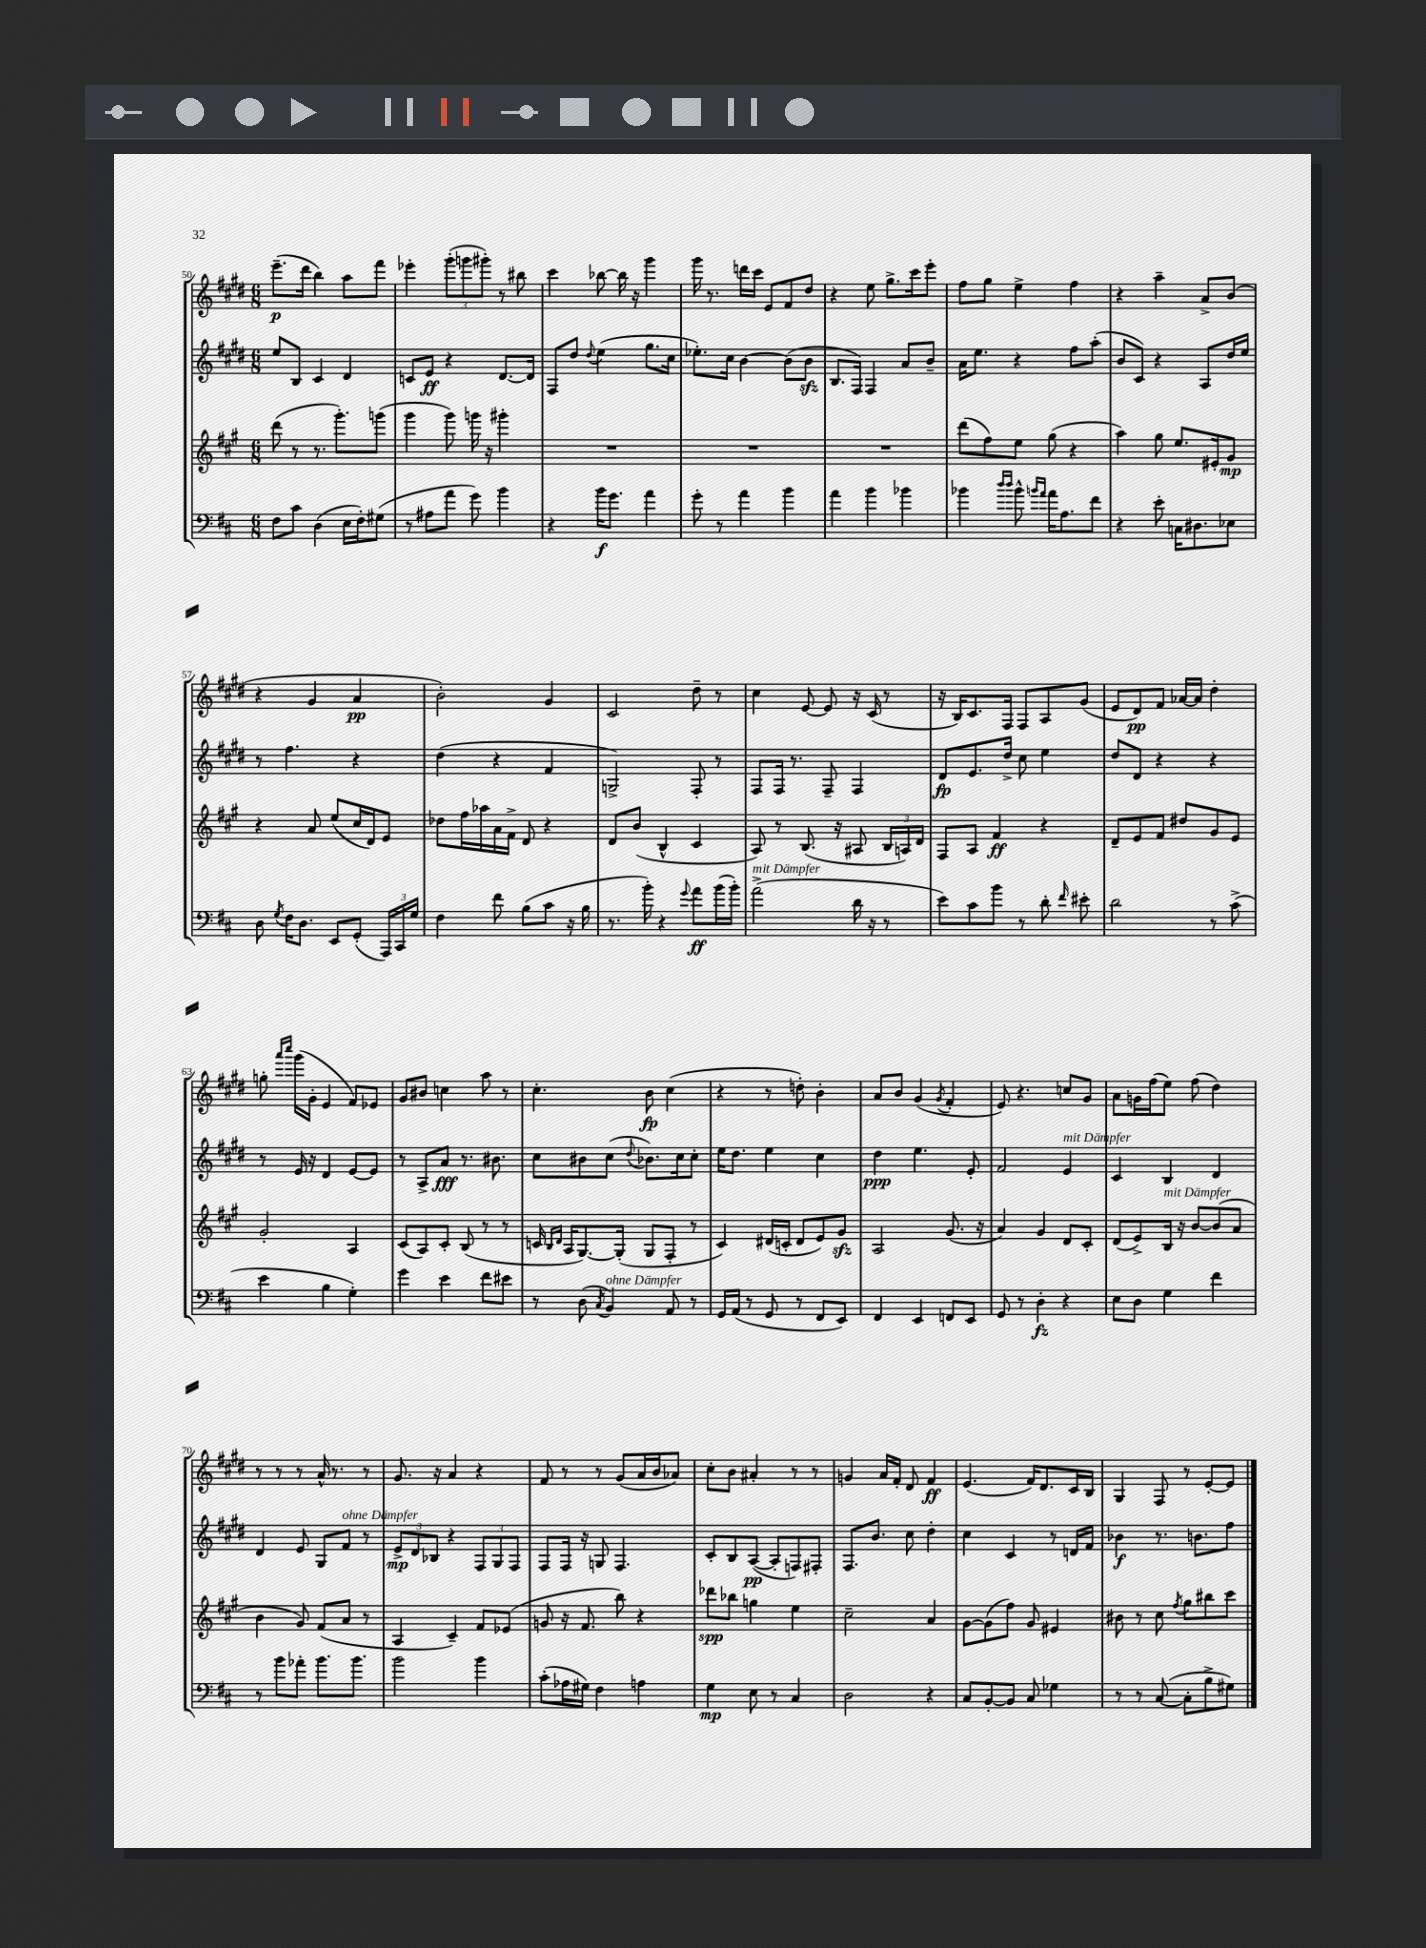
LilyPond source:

<<
\new StaffGroup <<
\new Staff = "s0" {
    \clef treble \key e \major \numericTimeSignature \time 6/8
    \autoBeamOff e'''8.[--\p( dis'''16] b''4) a''8[ fis'''8] |
    ees'''4-. \tuplet 3/2 { gis'''8[-.( g'''8 gis'''8]-.) } r8 bis''8 |
    cis'''4 bes''8~ bes''16 r16 gis'''4 |
    gis'''16 r8. d'''16[ cis'''16] e'8[ fis'8 dis''8] |
    r4 e''8 gis''8.[-> cis'''16 e'''8]-. |
    fis''8[ gis''8] e''4-> fis''4 |
    r4 a''4-- a'8[-> b'8]( |
    r4 gis'4 a'4\pp |
    b'2-.) gis'4 |
    cis'2 dis''8-- r8 |
    cis''4 e'8~ e'8 r16 cis'16( r8 |
    r16 b16[) cis'8. fis16] fis8[ a8 gis'8]( |
    e'8[ dis'8\pp) fis'8] aes'16[~ aes'16] dis''4-. |
    g''8-. \grace { a'''16[ cis''''16] } gis'''16[( gis'16]-. e'4 fis'8[) ees'8] |
    gis'8[ bis'8] c''4 a''8 r8 |
    cis''4.-. b'8\fp cis''4( |
    r4 r8 d''8-.) b'4-. |
    a'8[ b'8] gis'4( \acciaccatura { gis'8 } fis'4-. |
    e'8) r4. c''8[ gis'8] |
    a'8[ g'16 fis''16( e''8]) fis''8( dis''4) |
    r8 r8 r8 a'16-^ r8. r8 |
    gis'8. r16 a'4 r4 |
    fis'8 r8 r8 gis'8[( a'16 b'16 aes'8]) |
    cis''8[-. b'8] ais'4-. r8 r8 |
    g'4 a'16[ fis'16]-. dis'8 fis'4\ff |
    e'4.( fis'16[) dis'8. cis'16 b16] |
    gis4 fis8 r8 e'8[~-. e'8] \bar "|." |
}
\new Staff = "s1" {
    \clef treble \key e \major \numericTimeSignature \time 6/8
    \autoBeamOff e''8[ b8] cis'4 dis'4 |
    c'8[ e'8]\ff r4 dis'8.[~ dis'16] |
    fis8[ dis''8] \appoggiatura { dis''8 } e''4( gis''8.[ cis''16] |
    ees''8.[-.) cis''16] b'4~ b'8[( b'8]\sfz |
    b8.[ fis16]) fis4 a'8[ b'8]-- |
    a'16[ e''8.] r4 fis''8[ a''8]-.( |
    b'8[ cis'8]) r4 a8[ dis''16 e''16] |
    r8 fis''4. r4 |
    dis''4( r4 fis'4 |
    g2->) fis8-. r8 |
    fis8[ fis16] r8. fis8-- fis4 |
    dis'8[\fp e'8. dis''16]-> cis''8 e''4 |
    dis''8[ dis'8] r4 r4 |
    r8 e'16 r16 dis'4 e'8[~ e'8] |
    r8 a8[-> a'8]\fff r8. bis'8. |
    cis''8[ bis'8 cis''8]( \appoggiatura { dis''8 } bes'8.[) cis''16 cis''8]-. |
    e''16[ dis''8.] e''4 cis''4 |
    dis''4\ppp e''4. e'8-. |
    fis'2 e'4^\markup { \italic "mit Dämpfer" } |
    cis'4 b4 dis'4 |
    dis'4 e'8 gis8[ fis'8]^\markup { \italic "ohne Dämpfer" } r8 |
    \tuplet 3/2 { e'8[->\mp dis'8 bes8] } r4 \tuplet 3/2 { fis8[ gis8 fis8] } |
    fis8[ fis16] r16 g8 fis4. |
    cis'8[-. b8 a8]~\pp( a8[-. f8) fis8]-. |
    fis8.[ b'8.] cis''8 dis''4-. |
    cis''4 cis'4 r8 d'16[ fis'16] |
    bes'4\f r8. b'8.[ fis''8] \bar "|." |
}
\new Staff = "s2" {
    \clef treble \key a \major \numericTimeSignature \time 6/8
    \autoBeamOff d'''8( r8 r8. gis'''8.[-.) g'''8]( |
    gis'''4 gis'''8) g'''16 r16 gis'''4-. |
    R2. |
    R2. |
    R2. |
    d'''8[( fis''8) e''8] gis''8( r4 |
    a''4) gis''8 e''8.[ eis'16-. gis'8]\mp |
    r4 a'8 e''8[( cis''16 d'16) e'8] |
    des''8[ fis''16 aes''16 a'16 fis'16]-> d'8 r4 |
    d'8[ b'8]( b4-^ cis'4 |
    a8) r8 b8.( r16 ais8 \tuplet 3/2 { b16[ a16) d'16] } |
    fis8[ a8] fis'4\ff r4 |
    d'8[-- e'8 fis'8] dis''8[ gis'8 e'8] |
    gis'2-. a4 |
    cis'8[( a8) cis'8]-. b8( r8 r8 |
    c'16 \grace { b16[ d'16] } a16[ gis8.~) gis16]-.( gis8[ fis8]-. r8 |
    cis'4) dis'16[( c'16]-. dis'8[ e'8) gis'8]\sfz |
    a2 gis'8.( r16 |
    a'4) gis'4 d'8[ cis'8]-. |
    d'8[( e'8->) b16]^\markup { \italic "mit Dämpfer" } r16 b'8[~ b'8( a'8] |
    b'4 gis'8) fis'8[( a'8] r8 |
    a4 cis'4--) fis'8[ ees'8]( |
    g'8 r16 fis'8. b''8) r4 |
    des'''8[\spp bes''8] g''4 e''4 |
    cis''2-- a'4 |
    gis'8[~ gis'8( fis''8]) gis'8 eis'4 |
    bis'8 r8 cis''8 \acciaccatura { fis''8 } gis''8[ bis''8 cis'''8] \bar "|." |
}
\new Staff = "s3" {
    \clef bass \key d \major \numericTimeSignature \time 6/8
    \autoBeamOff fis8[ cis'8] d4( e16[ fis16-.) gis8]( |
    r8 ais8[ a'8] g'8) b'4 |
    r4 b'16[\f g'8.] a'4 |
    g'8-. r8 a'4 b'4 |
    a'4 b'4 bes'4 |
    bes'4 \grace { d''16[ d''16] } bes'8-^ \grace { b'16[ a'16] } a'16[ a8. fis'8] |
    r4 e'8-. c16[ dis8. ees8] |
    d8 \acciaccatura { g8 } fis16[ d8.] e,8[ g,8]-.( \tuplet 3/2 { a,,16[) cis,16 g16] } |
    fis4 fis'8 b8[( cis'8] r16 b16 |
    r8. b'16-.) r4 \appoggiatura { g'8 } a'8[\ff b'16( b'16]-.) |
    a'2->^\markup { \italic "mit Dämpfer" }( d'16 r16 r8 |
    e'8[) cis'8 b'8] r8 d'8-. \grace { fis'16 } eis'8-. |
    d'2 r8 cis'8->( |
    e'4 b4 g4-.) |
    g'4 e'4 fis'8[ eis'8] |
    r8 d8( \acciaccatura { cis8 } b,4^\markup { \italic "ohne Dämpfer" }) a,8 r8 |
    g,16[ a,16]( r8 g,8 r8 fis,8[ e,8]) |
    fis,4 e,4 f,8[ e,8] |
    g,8 r8 d4-.\fz r4 |
    e8[ d8] g4 fis'4 |
    r8 b'8[ aes'8]-. b'8.[ b'8.] |
    b'2 b'4 |
    cis'8[-.( aes16 gis16]) fis4 a4 |
    g4\mp e8 r8 cis4 |
    d2 r4 |
    cis8[ b,8~-. b,8] cis8 ges4 |
    r8 r8 cis8~( cis8[-. b8-> gis8]) \bar "|." |
}
>>
>>
\layout { \context { \Score currentBarNumber = #50 } }
